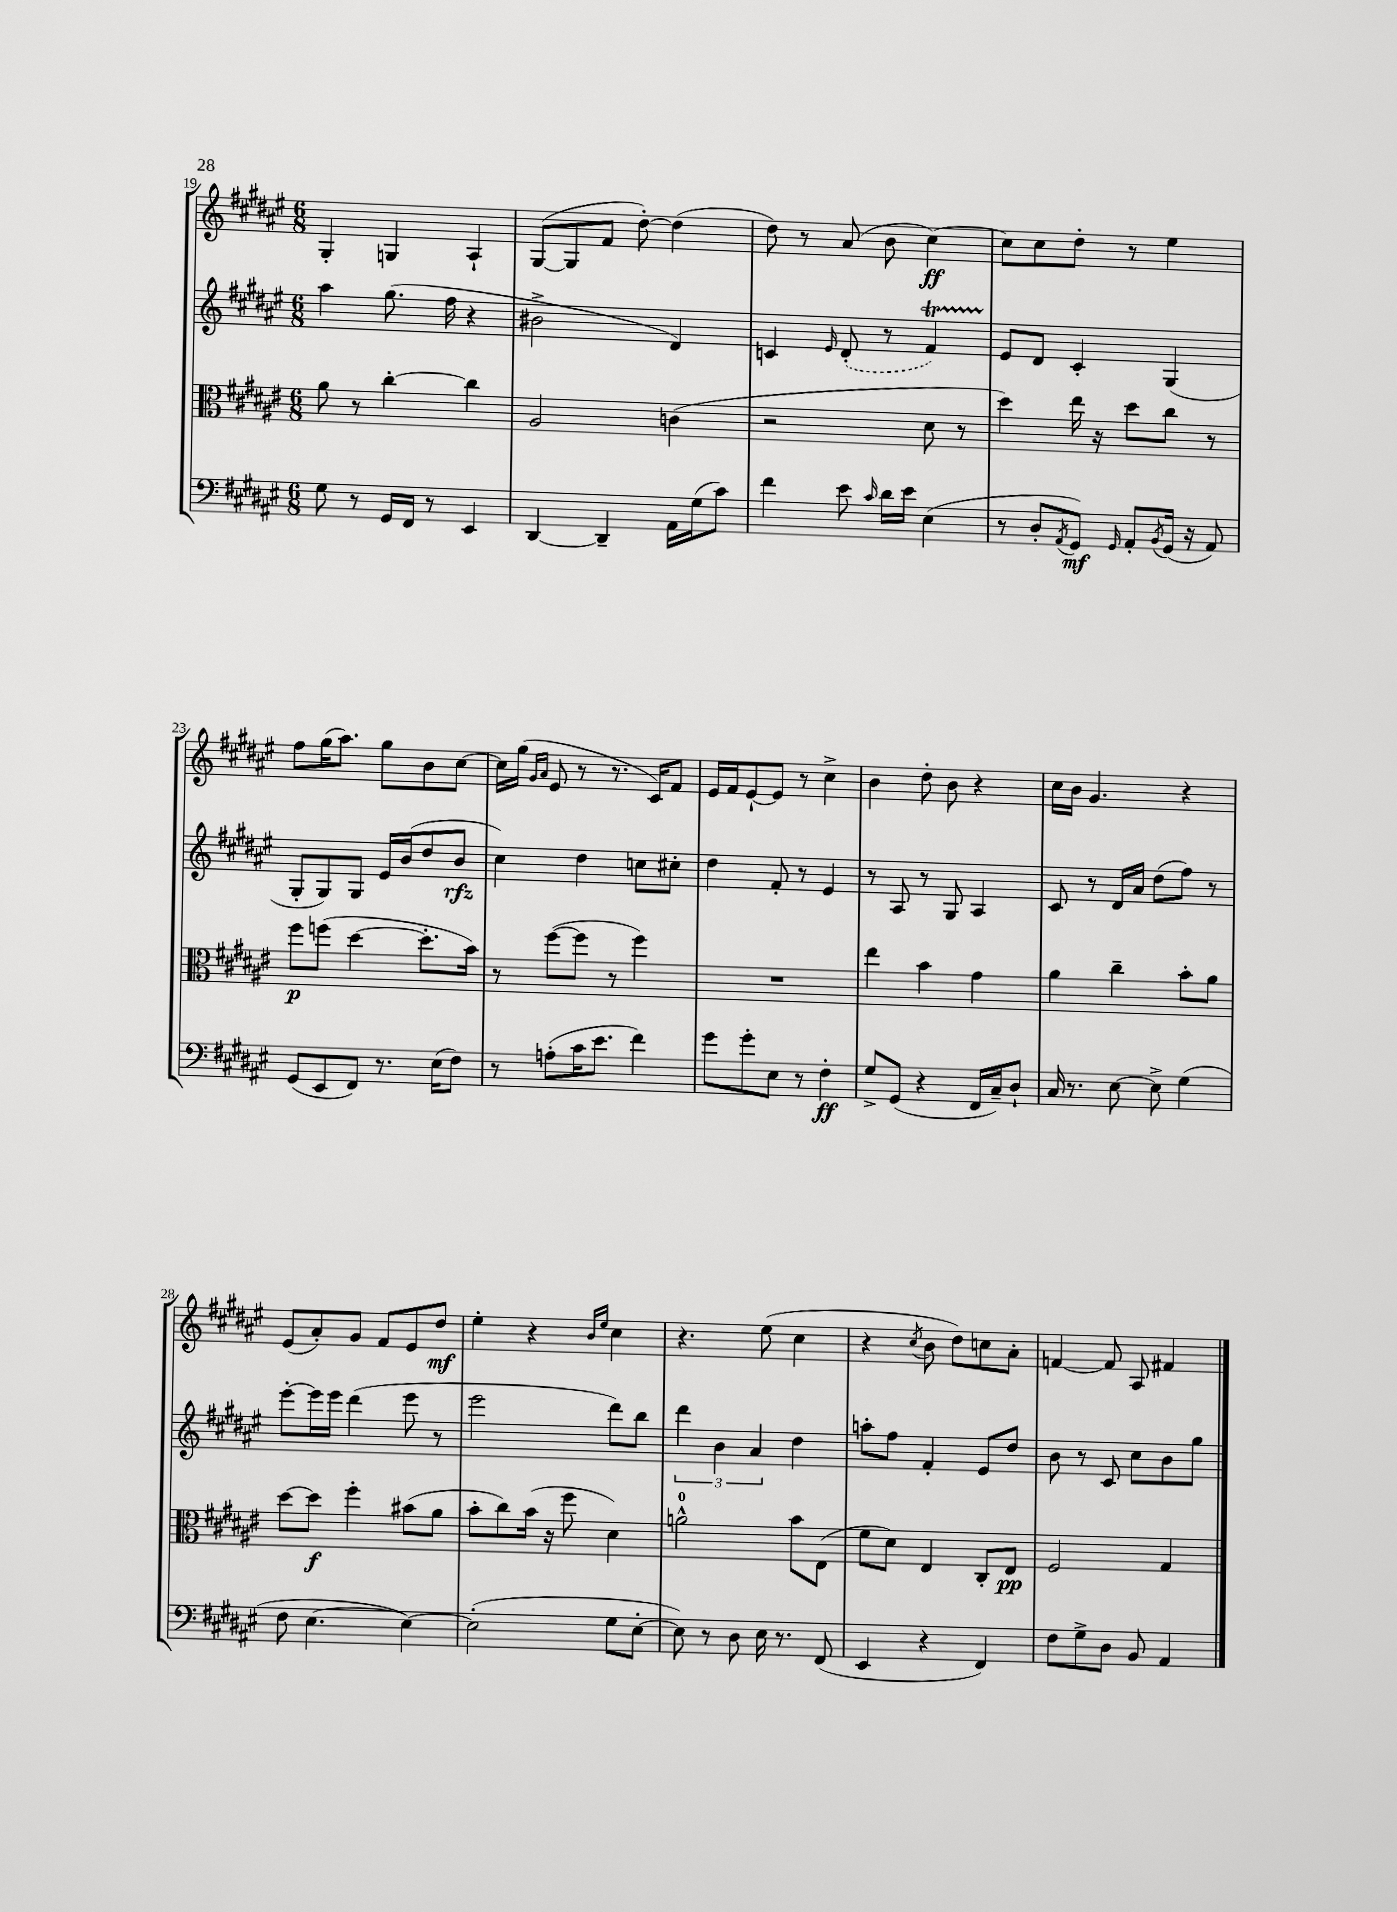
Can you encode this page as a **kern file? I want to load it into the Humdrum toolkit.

**kern	**kern	**kern	**kern
*staff4	*staff3	*staff2	*staff1
*clefF4	*clefC3	*clefG2	*clefG2
*k[f#c#g#d#a#e#]	*k[f#c#g#d#a#e#]	*k[f#c#g#d#a#e#]	*k[f#c#g#d#a#e#]
*M6/8	*M6/8	*M6/8	*M6/8
8G#\	8a#\	4aa#\	4G#'/
8r	8r	.	.
16GG#/LL	[4cc#'\	(8.gg#\	4G/
16FF#/JJ	.	.	.
8r	.	.	.
.	.	16ff#\	.
4EE#/	4cc#\]	4r	4A#`/
=	=	=	=
[4DD#/	2A#/	2b#^\	([8G#/L
.	.	.	8G#/]
4DD#~/]	.	.	8f#/J
.	.	.	[8dd#'\)
16AA#\LL	(4c\	4d#/)	(4dd#\]
(16G#\J	.	.	.
8c#\J)	.	.	.
=	=	=	=
4f#\	2r	4c/	8dd#\)
.	.	.	8r
.	.	16qqe#/	.
8e#\	.	(8d#'/	(8a#/
16qqc#/	.	.	.
16d#\LL	.	8r	8b\
16e#\JJ	.	.	.
(4E#\	8d#\	4f#/)	[4cc#\)
.	8r	.	.
=	=	=	=
8r	4dd#\)	8e#/L	8cc#\]L
8D#'/L	.	8d#/J	8cc#\
8qAA#/	.	.	.
8GG#/J)	16ee#\	4c#'/	8dd#'\J
.	16r	.	.
16qqGG#/	.	.	.
8AA#'/L	8dd#\L	.	8r
8qBB/	.	.	.
(16GG#/Jk	8cc#\J	(4G#/	4ee#\
16r	.	.	.
8AA#/)	8r	.	.
=	=	=	=
(8GG#/L	8ff#\L	8G#'/L	8ff#\L
8EE#/	(8ff\J	8G#/)	(16gg#\K
.	.	.	8.aa#\J)
8FF#/J)	[4dd#\	8G#/J	.
8.r	.	16e#/LL	8gg#\L
.	.	(16b/J	.
.	8.dd#'\]L	8dd#/	8b\
(16E#\LK	.	.	.
8F#\J)	.	8b/J	[8cc#\J
.	16b\Jk)	.	.
=	=	=	=
8r	8r	4cc#\)	16cc#\]LL
.	.	.	(16gg#\JJ
.	.	.	16qqg#/LL
.	.	.	16qqa#/JJ
(8A'\L	([8ff#\L	.	8e#/
16c#\K	8ff#\]J	4dd#\	8r
8.e#\J	.	.	.
.	8r	.	8.r
4f#\)	4ff#\)	8cc\L	.
.	.	.	16c#/LK)
.	.	8cc#'\J	8f#/J
=	=	=	=
8g#\L	2.r	4dd#\	16e#/LL
.	.	.	16f#/J
8g#'\	.	.	[8e#`/
8E#\J	.	8f#'/	8e#/]J
8r	.	8r	8r
4F#'\	.	4e#/	4cc#^\
=	=	=	=
8G#^/L	4ee#\	8r	4b\
(8GG#/J	.	8A#/	.
4r	4b\	8r	8dd#'\
.	.	8G#/	8b\
16FF#/LL	4g#\	4A#/	4r
16C#~/J)	.	.	.
8D#`/J	.	.	.
=	=	=	=
16C#/	4a#\	8c#/	16cc#\LL
8.r	.	.	16b\JJ
.	.	8r	4.g#/
[8E#\	4cc#~\	16d#/LL	.
.	.	16a#/JJ	.
8E#^\]	.	(8dd#\L	.
(4G#\	8b'\L	8ff#\J)	4r
.	8a#\J	8r	.
=	=	=	=
8F#\	[8dd#\L	[8eee#'\L	(8e#/L
[4.E#\	8dd#\]J	16eee#\]L	8a#'/)
.	.	16eee#\JJ	.
.	4ff#'\	(4ddd#\	8g#/J
.	.	.	8f#/L
4E#\_)	(8b#\L	8eee#\	8e#/
.	8a#\J	8r	8dd#/J
=	=	=	=
(2E#'\]	8b'\L	2eee#\	4ee#'\
.	8cc#\)	.	.
.	(16b\Jk	.	4r
.	16r	.	.
.	8ff#\	.	.
.	.	.	16qqb/LL
.	.	.	16qqee#/JJ
8G#\L	4d#\)	8ddd#\L)	4cc#\
[8E#'\J	.	8bb\J	.
=	=	=	=
8E#\])	2a^^\	6ddd#\	4.r
8r	.	.	.
.	.	6b\	.
8D#\	.	.	.
.	.	6a#/	.
16E#\	.	.	(8ee#\
8.r	.	.	.
.	8b\L	4dd#\	4cc#\
(8FF#/	(8E#\J	.	.
=	=	=	=
4EE#/	8f#\L	8aa'\L	4r
.	8d#\J)	8ff#\J	.
.	.	.	8qcc#/
4r	4E#/	4f#'/	8b\
.	.	.	8dd#\L)
4FF#/)	8C#'/L	8e#/L	8cc\
.	8E#/J	8dd#/J	8a#'\J
=	=	=	=
8F#\L	2F#/	8b\	[4f/
8G#^\	.	8r	.
8D#\J	.	8c#/	8f/]
8BB/	.	8cc#\L	8A#/
4AA#/	4G#/	8b\	4f#/
.	.	8gg#\J	.
==	==	==	==
*-	*-	*-	*-
